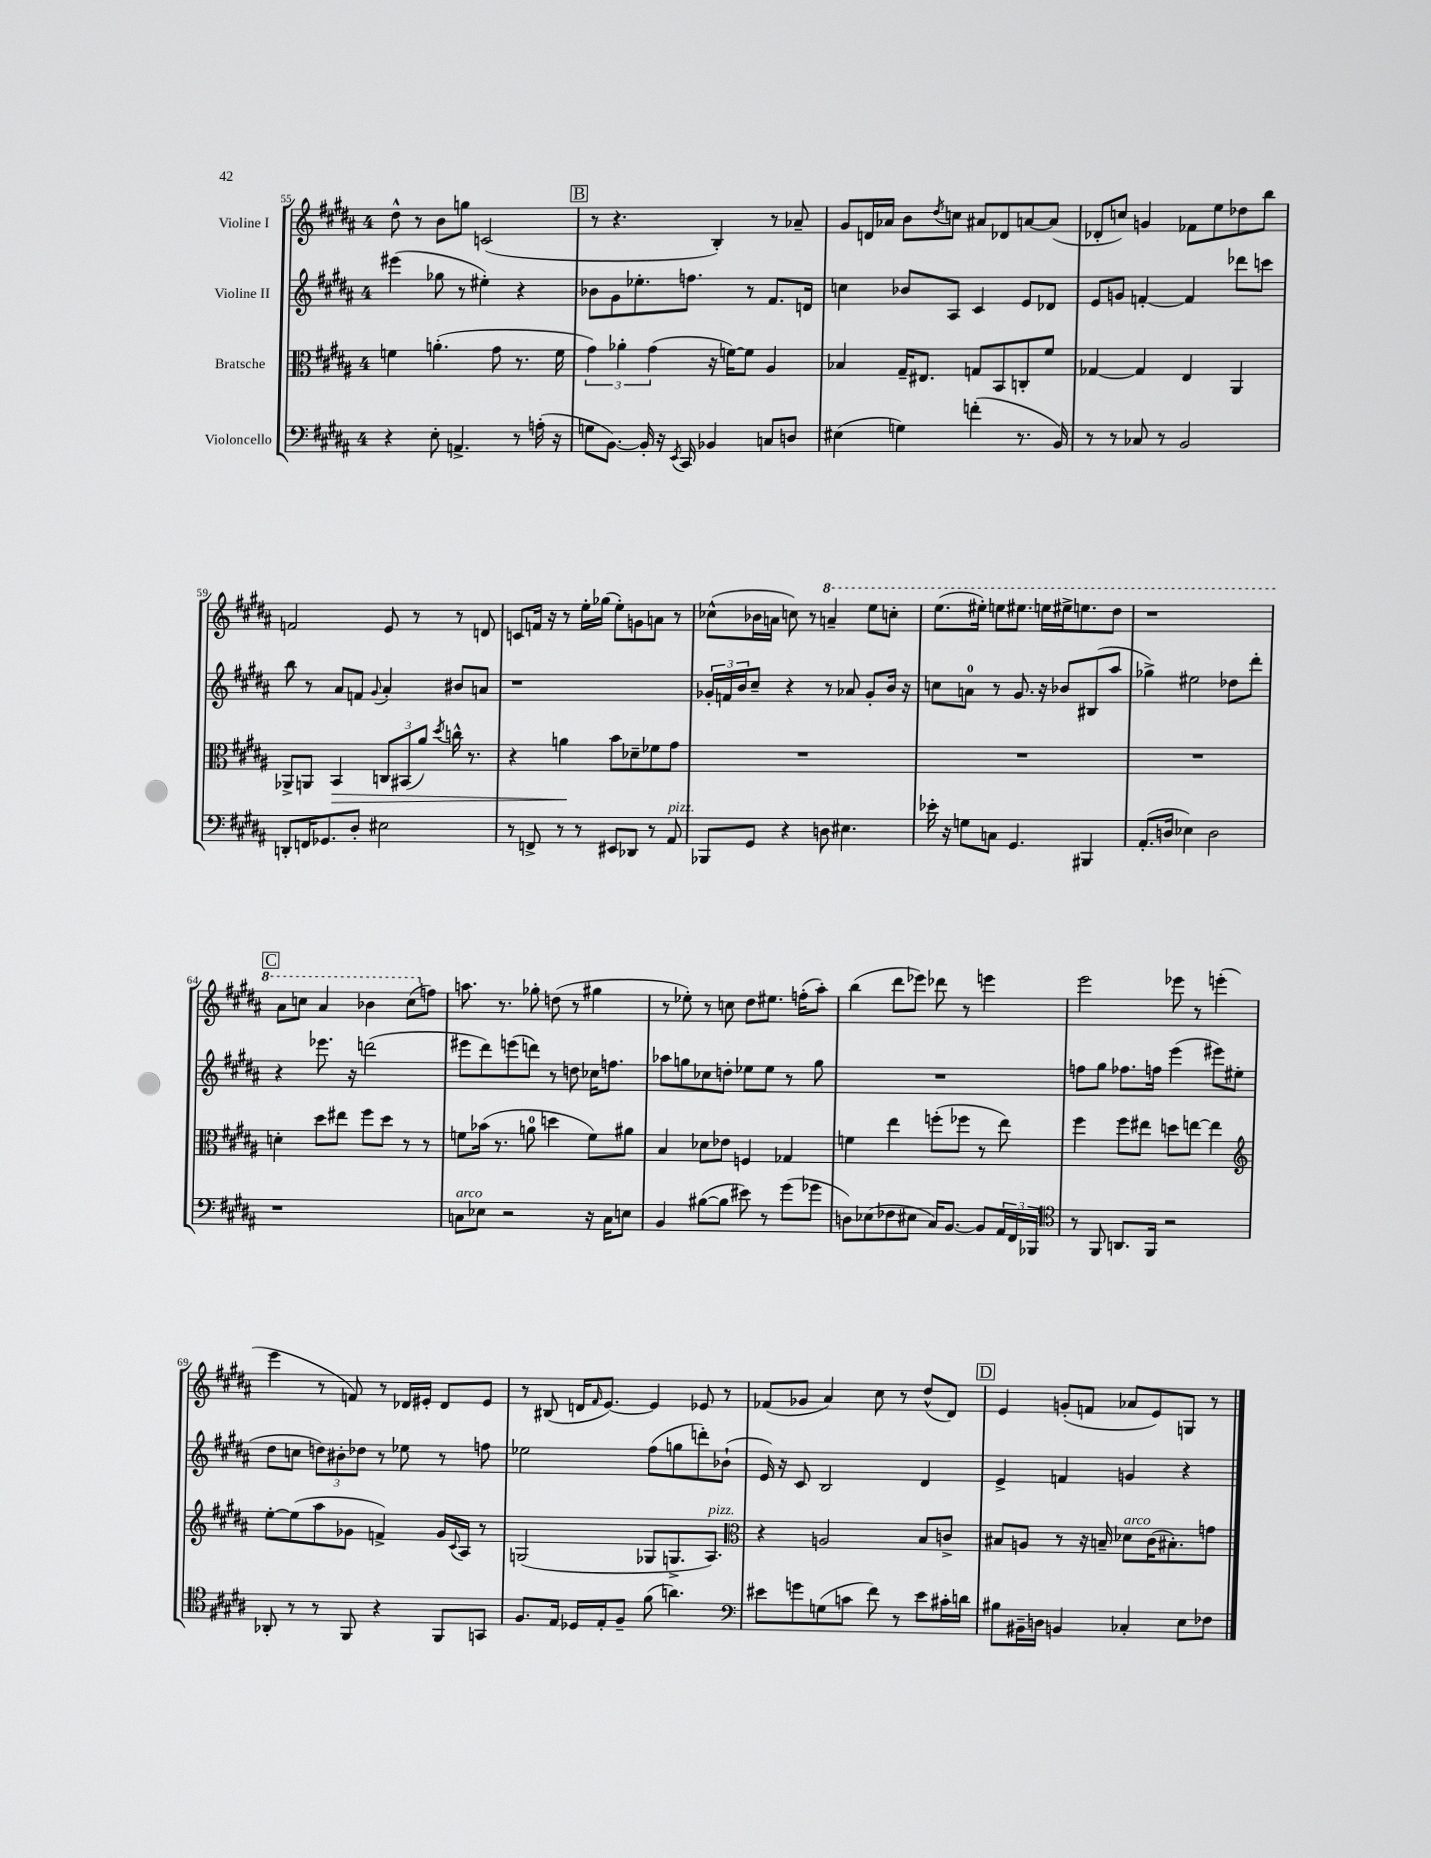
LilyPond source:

<<
\new StaffGroup <<
\new Staff = "s0" \with { instrumentName = "Violine I" } {
    \clef treble \key b \major \once \override Staff.TimeSignature.style = #'single-digit \time 4/4
    dis''8-^ r8 b'8 g''8 c'2( |
    \mark \markup { \box "B" } r8 r4. b4-.) r8 aes'8-- |
    gis'8 d'16 aes'16 b'8 \acciaccatura { dis''8 } c''8 ais'8 des'8 a'8~ a'8( |
    des'8-. c''8) g'4 fes'8 e''8 des''8 b''8 |
    f'2 e'8 r8 r8 d'8 |
    c'8 f'16 r16 r8 e''16-. ges''16( e''8-.) g'8 a'8 r8 |
    ces''8-^( bes'16 a'16 c''8) r8 \ottava #1 a''4-- e'''8 c'''8-. |
    e'''8.( eis'''16-.) e'''8 eis'''8. e'''16 eis'''16-> e'''8. dis'''8 |
    r1 |
    \mark \markup { \box "C" } ais''8 c'''8 ais''4 bes''4 c'''8( \ottava #0 f''8) |
    a''8. r8. ges''8-. d''8( r8 gis''4 |
    r8 ees''8-.) r8 c''8 dis''8 eis''8. f''16-.( ais''8-.) |
    b''4( dis'''8 ees'''8) des'''8 r8 e'''4 |
    e'''2 ees'''8 r8 e'''4-.( |
    e'''4 r8 f'8) r8 des'16 eis'16-. des'8 eis'8 |
    r8 bis8( d'16 \grace { fis'16 } e'8.~) e'4 ees'8 r8 |
    fes'8( ges'8 ais'4) cis''8 r8 dis''8-^( dis'8) |
    \mark \markup { \box "D" } e'4 g'8-.( f'8 aes'8 e'8) g8 r8 \bar "|." |
}
\new Staff = "s1" \with { instrumentName = "Violine II" } {
    \clef treble \key b \major \once \override Staff.TimeSignature.style = #'single-digit \time 4/4
    eis'''4( ges''8 r8 eis''4-.) r4 |
    \mark \markup { \box "B" } bes'8 gis'8 ees''8.-. f''8. r8 fis'8. d'16 |
    c''4 bes'8 ais8 cis'4 e'8 des'8 |
    e'8 g'8 f'4~-. f'4 des'''8 c'''8 |
    b''8 r8 ais'8 f'8 \appoggiatura { gis'8 } ais'4-. bis'8 a'8 |
    r1 |
    \tuplet 3/2 { ges'16-. f'16 b'16 } cis''8-- r4 r8 aes'8 ges'8-. b'16 r16 |
    c''8 a'8-0 r8 gis'8. r16 bes'8 bis8( ais''8 |
    ges''4->) eis''2 des''8 dis'''8-. |
    \mark \markup { \box "C" } r4 ees'''8. r16 d'''2( |
    eis'''8 dis'''8) e'''8( d'''8) r8 d''8 ces''16 f''8. |
    aes''8 g''8 ces''8 d''8-. ees''8 ees''8 r8 g''8 |
    R1 |
    f''8 gis''8 fes''8. f''16 e'''4( eis'''8) eis''8( |
    dis''8 c''8 \tuplet 3/2 { d''8) bis'8-. des''8 } r8 ees''8 r8 f''8 |
    ees''2 fis''8( g''8 d'''8-.) bes'8-!( |
    e'16) r16 cis'8 b2 dis'4 |
    \mark \markup { \box "D" } e'4-> f'4 g'4 r4 \bar "|." |
}
\new Staff = "s2" \with { instrumentName = "Bratsche" } {
    \clef alto \key b \major \once \override Staff.TimeSignature.style = #'single-digit \time 4/4
    f'4 a'4.-.( gis'8 r8. f'16 |
    \mark \markup { \box "B" } \tuplet 3/2 { gis'4) aes'4-. gis'4( } r16 f'16~) f'8 ais4 |
    bes4 gis16-- eis8. g8 b,8 c8-. fis'8 |
    ges4~ ges4 e4 ais,4 |
    aes,8-> a,8 b,4\> \tuplet 3/2 { c8 bis,8( ais'8) } \acciaccatura { dis''8 } c''16-^ r8. |
    r4 a'4\! b'8 des'8-- fes'8 gis'8 |
    R1 |
    R1 |
    R1 |
    \mark \markup { \box "C" } d'4-. dis''8 eis''8 fis''8 dis''8 r8 r8 |
    f'8 bes'16( r8. a'8-0 d''4 f'8) ais'8 |
    b4 des'8 ees'8 f4 ges4 |
    f'4 e''4 f''8-.( fes''8 r8 e''8) |
    fis''4 fis''8 eis''8 d''8 e''8~ e''4 |
    \clef treble e''8~-. e''8( ais''8 ges'8 f'4->) ges'16 \appoggiatura { cis'8 } ais16 r8 |
    g2( ges8 g8.-> ais8.^\markup { \italic "pizz." }) |
    \clef alto r4 a2 b8 c'8-> |
    \mark \markup { \box "D" } bis8 a8 r8 r16 b16-- des'8^\markup { \italic "arco" } cis'16( bis8.-.) g'8 \bar "|." |
}
\new Staff = "s3" \with { instrumentName = "Violoncello" } {
    \clef bass \key b \major \once \override Staff.TimeSignature.style = #'single-digit \time 4/4
    r4 e8-. a,4.-> r8 a16-.( r16 |
    \mark \markup { \box "B" } g8 b,8.~) b,16-. r16 \acciaccatura { e,8 } cis,16 bes,4 c8 d8 |
    eis4( g4) f'4-.( r8. b,16) |
    r8 r8 ces8 r8 b,2 |
    d,8-. f,16 ges,8. dis8-. eis2 |
    r8 f,8-> r8 r8 eis,8 des,8 r8 ais,8^\markup { \italic "pizz." } |
    bes,,8 gis,8 r4 d8 eis4. |
    ees'16-. r16 g8 c8 gis,4. bis,,4 |
    ais,8.-.( d16 ees4) d2 |
    \mark \markup { \box "C" } r1 |
    c8^\markup { \italic "arco" } ees8 r2 r16 c16 e8 |
    b,4 bis8~( bis8 eis'8) r8 gis'8( ges'8 |
    d8) ees8( fes8 eis8 cis16) b,8.~ b,8 \tuplet 3/2 { ais,16 fis,16 bes,,16 } |
    \clef tenor r8 fis,8 a,8. fis,16 r2 |
    aes,8-. r8 r8 fis,8 r4 fis,8 g,8 |
    fis8. e16 des16 e16-. fis8-- fis'8( a'4.) |
    \clef bass eis'8 g'8 g8( c'8 fis'8) r8 eis'8 cis'16-. d'16 |
    \mark \markup { \box "D" } bis8 bis,16-- d16 b,4 ces4-. e8 fes8 \bar "|." |
}
>>
>>
\layout { \context { \Score currentBarNumber = #55 } }
